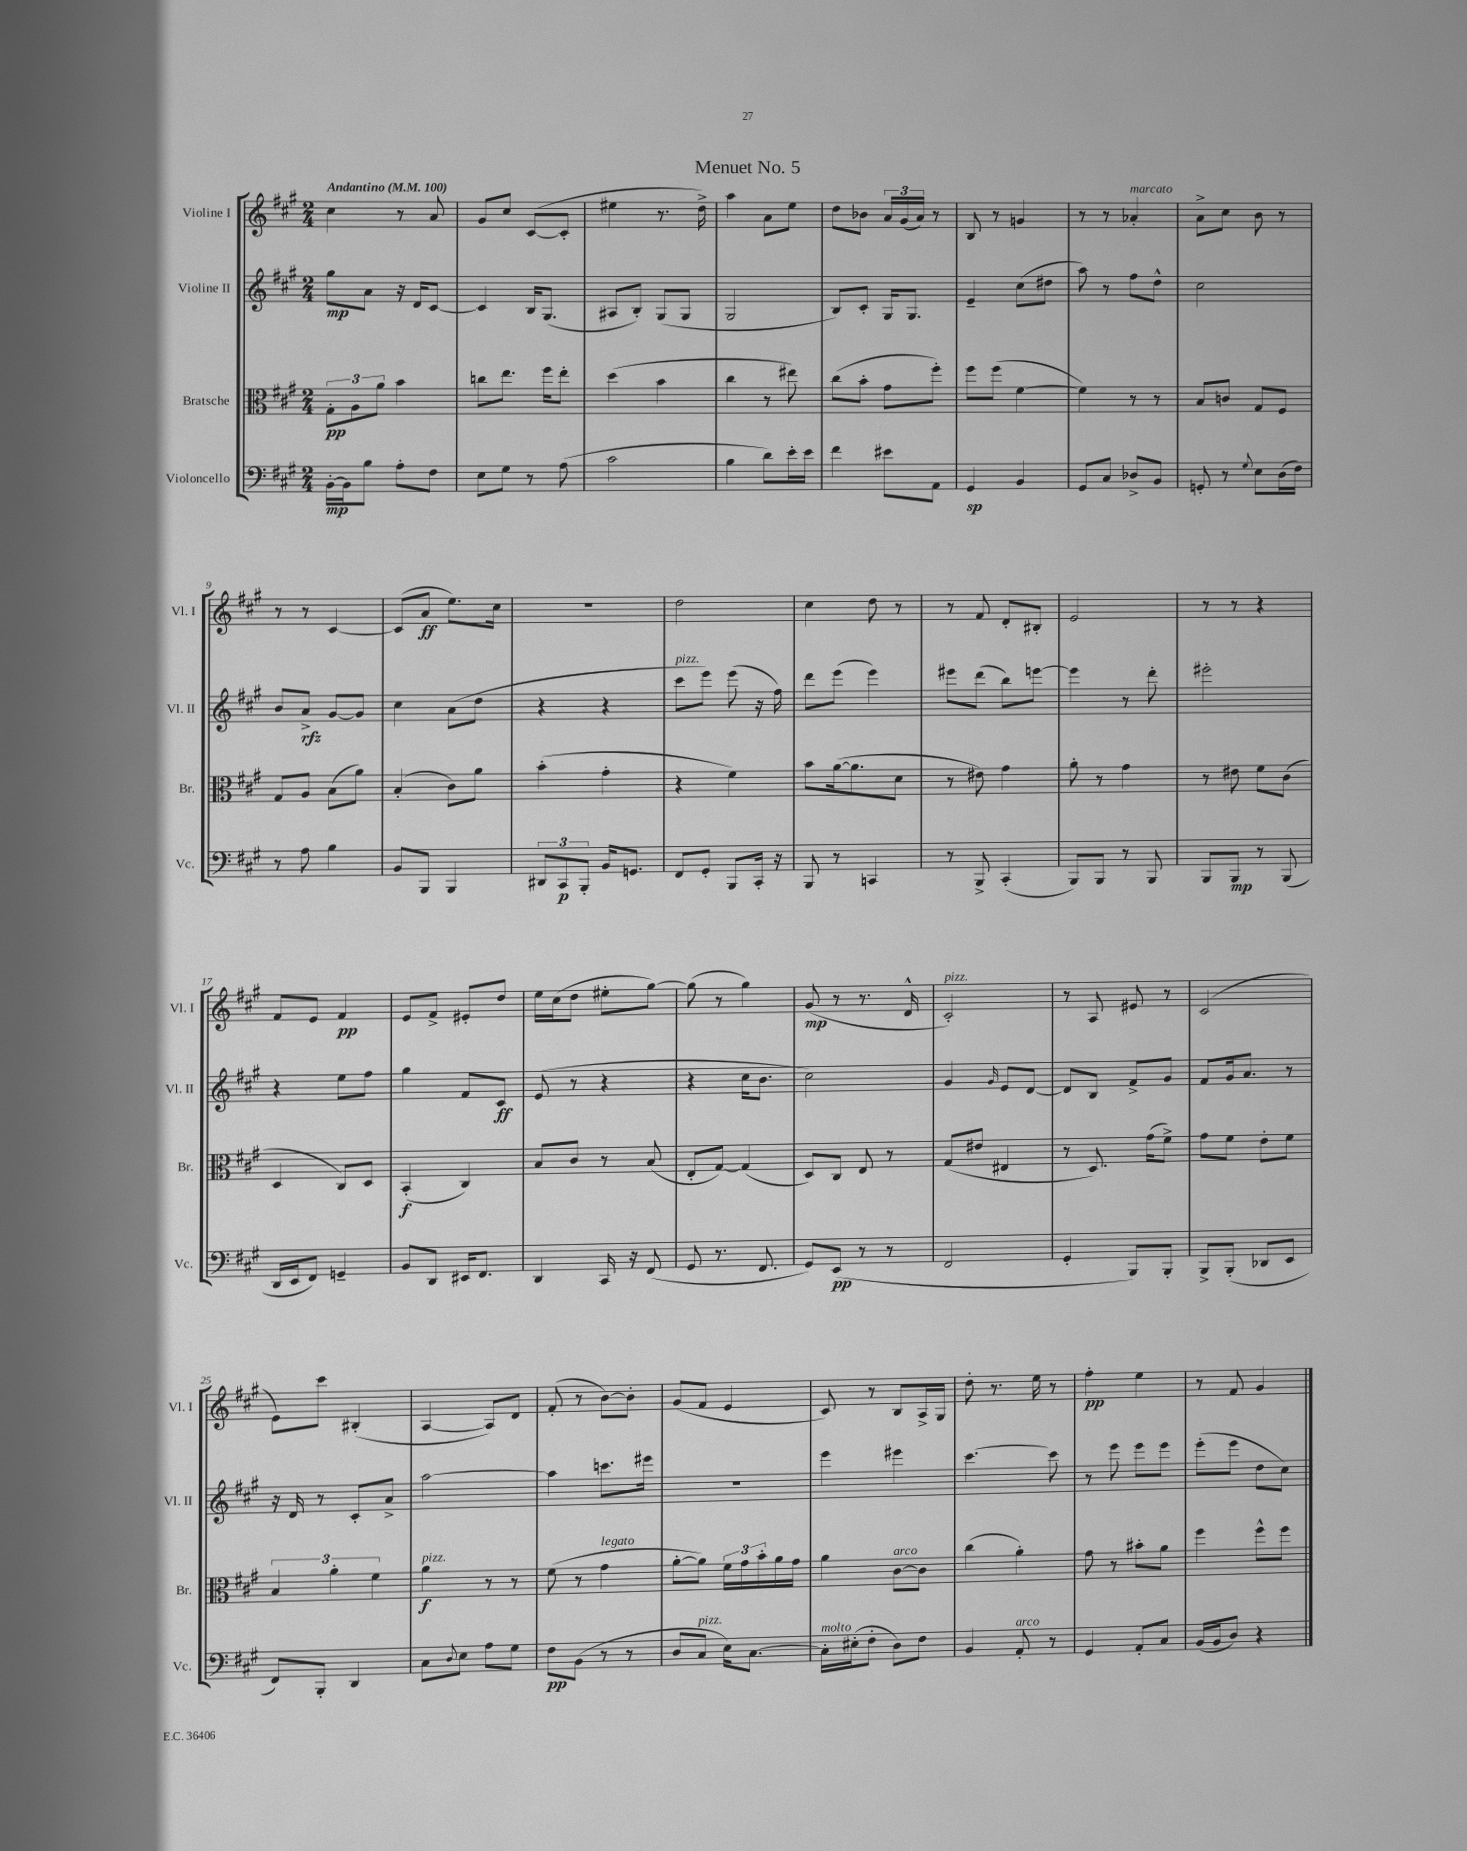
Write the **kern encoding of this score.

**kern	**kern	**kern	**kern
*staff4	*staff3	*staff2	*staff1
*clefF4	*clefC3	*clefG2	*clefG2
*k[f#c#g#]	*k[f#c#g#]	*k[f#c#g#]	*k[f#c#g#]
*M2/4	*M2/4	*M2/4	*M2/4
*MM100	*MM100	*MM100	*MM100
[16BB'\LL	12G#'\L	8gg#\L	4cc#\
16BB\]J	.	.	.
.	12A\	.	.
8B\J	.	8a\J	.
.	12a\J	.	.
8A'\L	4b\	16r	8r
.	.	16d/LK	.
8F#\J	.	[8c#/J	8a/
=	=	=	=
8E\L	8cc\L	4c#/]	8g#/L
8G#\J	8.ee\J	.	8cc#/J
8r	.	16B/LK	([8c#/L
.	16ff#\LK	(8.G#/J	.
(8A\	8ee'\J	.	8c#'/]J
=	=	=	=
2c#\	(4dd\	8A#/L	4ee#\
.	.	8B'/J)	.
.	4b\	(8G#/L	8.r
.	.	8G#/J	.
.	.	.	16dd^\)
=	=	=	=
4B\	4cc#\	2G#/	4aa\
8d\L)	8r	.	8a\L
16e'\L	8ee#\)	.	8ee\J
16e\JJ	.	.	.
=	=	=	=
4f#\	(8cc#\L	8B/L)	8dd\L
.	8b'\J	8c#'/J	8b-\J
8e#\L	8g#\L	16G#/LK	24a/LL
.	.	.	(24g#/
.	.	8.G#/J	.
.	.	.	24a/JJ)
8AA\J	8ff#'\J)	.	8r
=	=	=	=
4GG#/	8ff#\L	4e~/	8B/
.	(8ff#\J	.	8r
4BB/	[4f#\	(8cc#\L	4g/
.	.	8dd#\J	.
=	=	=	=
8GG#/L	4f#\])	8aa\)	8r
8C#/J	.	8r	8r
8D-^/L	8r	8ff#\L	4a-'/
8BB/J	8r	8dd^^\J	.
=	=	=	=
8GG'/	8B/L	2cc#\	8a^\L
8r	8c/J	.	8cc#\J
8qqG#/	.	.	.
8E\L	8G#/L	.	8b\
(16D\L	8F#/J	.	8r
16F#\JJ)	.	.	.
=	=	=	=
8r	8G#/L	8b/L	8r
8A\	8A/J	8a^/J	8r
4B\	(8B\L	[8g#/L	[4c#/
.	8a\J)	8g#/]J	.
=	=	=	=
8BB/L	(4B'/	4cc#\	(8c#/]L
8BBB/J	.	.	8a/J
4BBB/	8c#\L)	(8a\L	8.ee\L)
.	8a\J	8dd\J	.
.	.	.	16cc#\Jk
=	=	=	=
12DD#/L	(4b'\	4r	2r
12CC#/	.	.	.
12BBB'/J	.	.	.
16BB/LK	4g#'\	4r	.
8.GG/J	.	.	.
=	=	=	=
8FF#/L	4r	8ccc#\L	2dd\
8GG#'/J	.	8eee\J)	.
8BBB/L	4f#\)	(8eee\	.
16CC#'/Jk	.	16r	.
16r	.	16ff#\)	.
=	=	=	=
8BBB/	8b\L	8ddd\L	4cc#\
8r	([16a\k	(8eee\J	.
.	8.a\]	.	.
4CC/	.	4eee\)	8dd\
.	8d\J	.	8r
=	=	=	=
8r	8r	8eee#\L	8r
8BBB^/	8e#\)	(8ddd\J	8f#/
(4CC#'/	4g#\	8bb\L)	8d'/L
.	.	[8eee\J	8B#'/J
=	=	=	=
8BBB/L)	8a'\	4eee\]	2e/
8BBB/J	8r	.	.
8r	4g#\	8r	.
8BBB/	.	8ddd'\	.
=	=	=	=
8BBB/L	8r	2eee#'\	8r
8BBB/J	8e#\	.	8r
8r	8f#\L	.	4r
(8BBB/	(8c#\J	.	.
=	=	=	=
16DD/LL	4D/	4r	8f#/L
16EE/J	.	.	.
8FF#/J)	.	.	8e/J
4GG~/	8C#/L)	8ee\L	4f#/
.	8D/J	8ff#\J	.
=	=	=	=
8BB/L	(4BB'/	4gg#\	8e/L
8DD/J	.	.	8f#^/J
16EE#/LK	4C#/)	8f#/L	8e#'/L
8.FF#/J	.	.	.
.	.	8c#/J	8dd/J
=	=	=	=
4DD/	8B/L	(8e/	16ee\LL
.	.	.	(16cc#\J
.	8c#/J	8r	8dd\J
16CC#/	8r	4r	8ee#'\L
16r	.	.	.
(8FF#/	(8B/	.	[8gg#\J)
=	=	=	=
8GG#/	8E'/L	4r	(8gg#\]
8.r	[8G#/J)	.	8r
.	(4G#/]	16cc#\LK	4gg#\)
8.FF#/	.	8.b\J	.
=	=	=	=
8GG#/L)	8D/L)	2cc#\)	(8g#/
(8EE/J	8C#/J	.	8r
8r	8E/	.	8.r
8r	8r	.	.
.	.	.	16d^^/
=	=	=	=
2FF#/	(8G#/L	4g#/	2c#'/)
.	8e#/J	.	.
.	.	16qqg#/	.
.	4E#/	8e/L	.
.	.	[8d/J	.
=	=	=	=
4GG#'/	8r	8d/]L	8r
.	8.D/)	8B/J	8A/
8BBB/L)	.	8f#^/L	8e#/
.	(16g#\LK	.	.
8BBB'/J	8f#^\J)	8g#/J	8r
=	=	=	=
8BBB^/L	8g#\L	8f#/L	(2c#/
(8BBB'/J	8f#\J	16g#/k	.
.	.	8.a/J	.
8DD-/L	8e'\L	.	.
8EE/J	8f#\J	8r	.
=	=	=	=
8FF#/L)	6B/	16r	8e\L)
.	.	16d/	.
8BBB'/J	.	8r	8ccc#\J
.	6a'\	.	.
4DD/	.	8c#'/L	(4B#'/
.	6f#\	.	.
.	.	8a^/J	.
=	=	=	=
8C#\L	4a\	[2aa\	[4A/
8qqD/	.	.	.
8E\J	.	.	.
8A\L	8r	.	8A/]L)
8G#\J	8r	.	8d/J
=	=	=	=
8F#\L	(8f#\	4aa\]	(8f#'/
(8BB\J	8r	.	8r
8r	4g#\	8.ccc\L	[8b\L)
8r	.	.	8b'\]J
.	.	16eee#\Jk	.
=	=	=	=
8D/L	[8a'\L	2r	(8g#/L
8C#/J	8a\]J)	.	8f#/J
16E\LK)	24f#\LL	.	4e/
.	24g#\	.	.
[8.C#\J	.	.	.
.	24b'\	.	.
.	16a\	.	.
.	16g#\JJ	.	.
=	=	=	=
16C#'\]LL	4a\	4eee\	8c#/)
(16E#'\J	.	.	.
8F#'\J	.	.	8r
8D\L)	[8c#\L	4eee#\	8B/L
8F#\J	8c#\]J	.	16A^/L
.	.	.	16G#/JJ
=	=	=	=
4BB/	(4cc#\	[4.ccc#\	8dd'\
.	.	.	8.r
8AA'/	4a'\)	.	.
.	.	.	16ee\
8r	.	8ccc#\]	8r
=	=	=	=
4GG#/	8g#\	8r	4ff#'\
.	8r	8eee\	.
8AA'/L	8b#'\L	8eee\L	4ee\
8C#/J	8a\J	8eee\J	.
=	=	=	=
(16BB/LL	4ff#\	(8eee'\L	8r
16BB/J	.	.	.
8D/J)	.	8eee\J	8f#/
4r	8ff#^^\L	8dd\L	4g#/
.	8ff#\J	8cc#\J)	.
==	==	==	==
*-	*-	*-	*-
